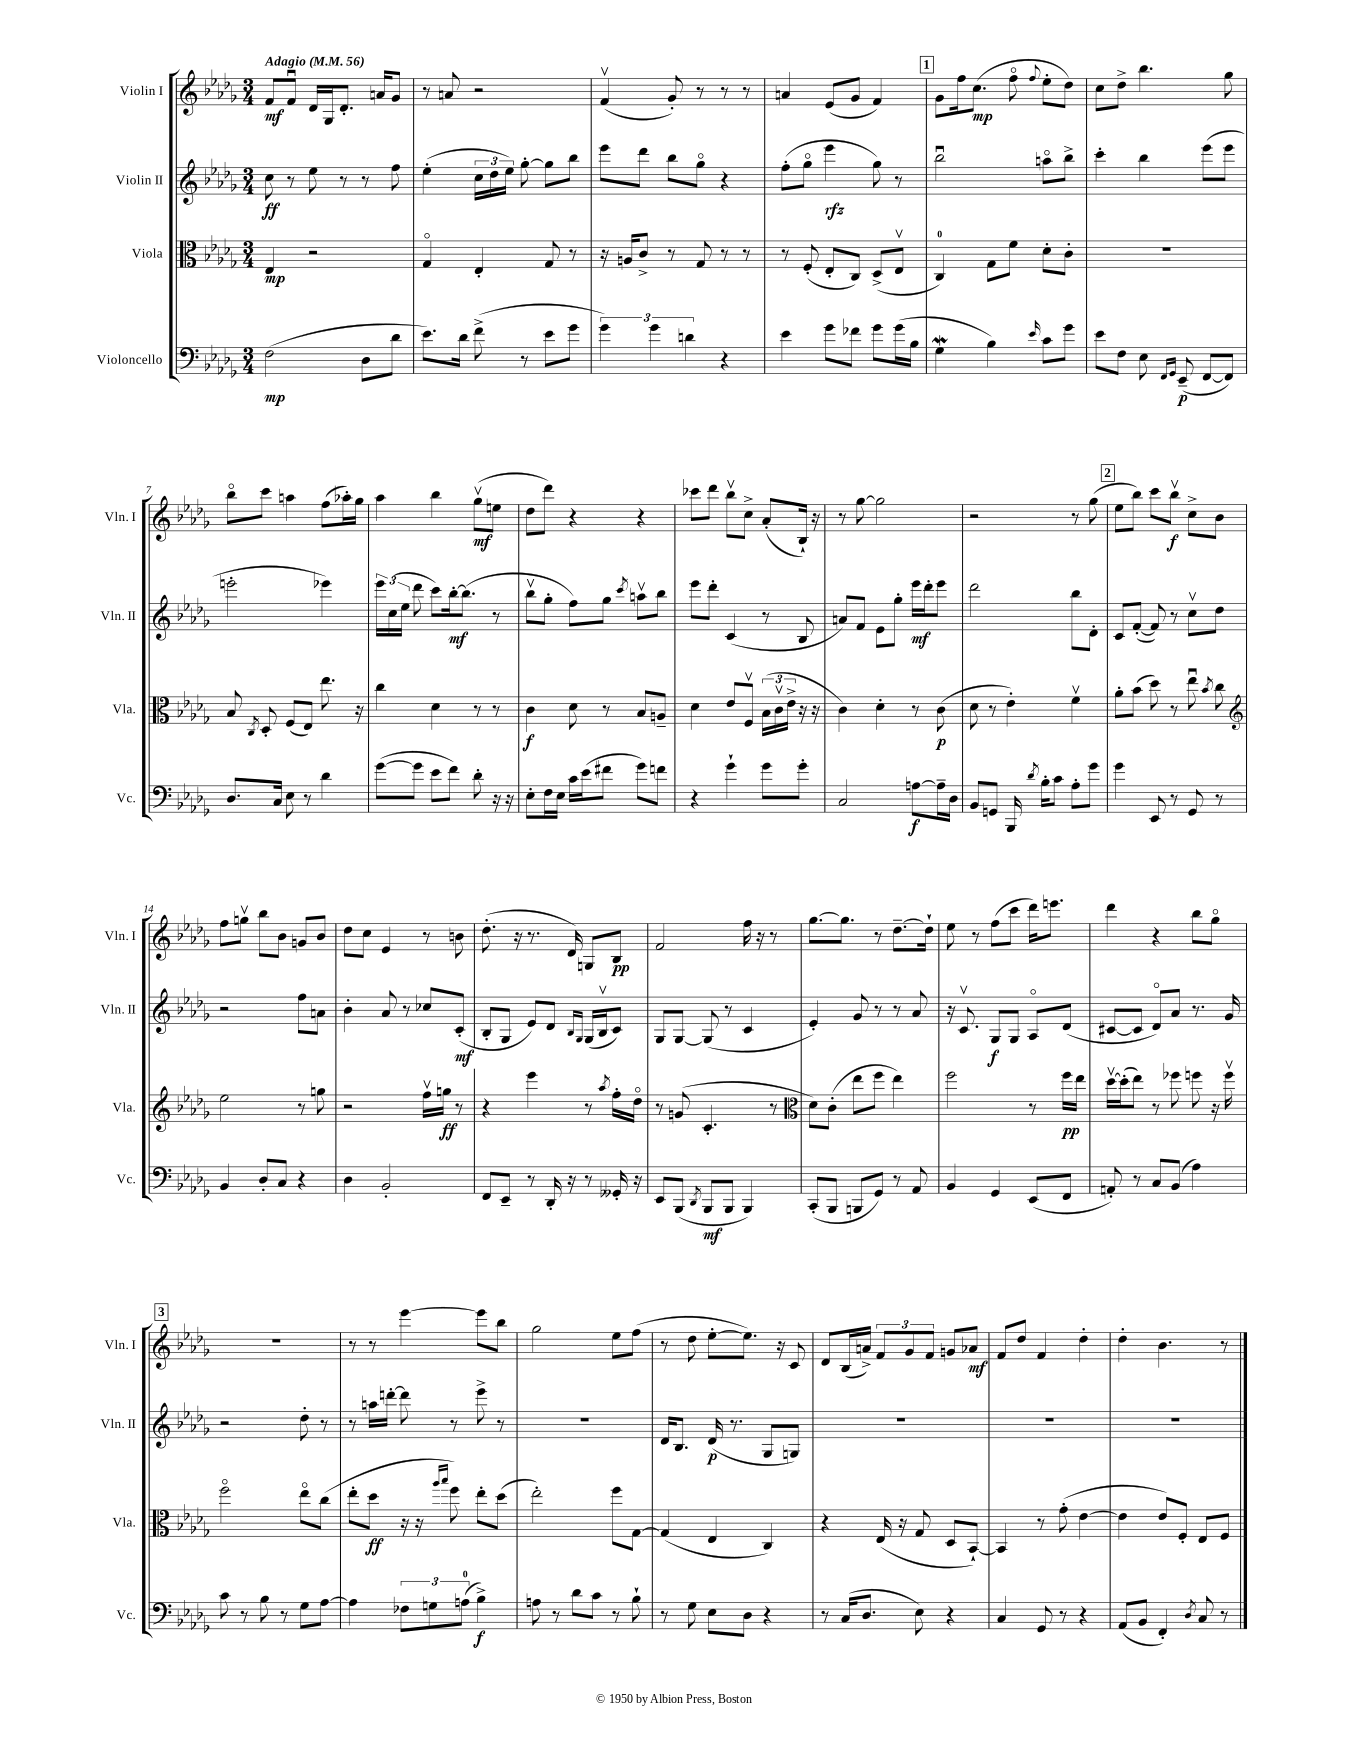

**kern	**dynam	**kern	**dynam	**kern	**dynam	**kern	**dynam
*part4	*part4	*part3	*part3	*part2	*part2	*part1	*part1
*staff4	*staff4	*staff3	*staff3	*staff2	*staff2	*staff1	*staff1
*I"Violoncello	*	*I"Viola	*	*I"Violin II	*	*I"Violin I	*
*I'Vc.	*	*I'Vla.	*	*I'Vln. II	*	*I'Vln. I	*
*clefF4	*	*clefC3	*	*clefG2	*	*clefG2	*
*k[b-e-a-d-g-]	*	*k[b-e-a-d-g-]	*	*k[b-e-a-d-g-]	*	*k[b-e-a-d-g-]	*
*M3/4	*	*M3/4	*	*M3/4	*	*M3/4	*
*MM56	*	*MM56	*	*MM56	*	*MM56	*
=1	=1	=1	=1	=1	=1	=1	=1
!	!	!	!	!	!	!LO:TX:a:B:t=Adagio	!
(2F\	mp	4E-/	mp	8cc\	ff	8f/L	mf
.	.	.	.	8r	.	8fu/J	.
.	.	2r	.	8ee-\	.	16d-/LL	.
.	.	.	.	.	.	16G-/J	.
.	.	.	.	8r	.	8.d-'/J	.
8D-\L	.	.	.	8r	.	.	.
.	.	.	.	.	.	16an/KL	.
8d-\J	.	.	.	8ff\	.	8g-/J	.
=2	=2	=2	=2	=2	=2	=2	=2
8.e-\L)	.	4G-/	.	(4ee-'\	.	8r	.
.	.	.	.	.	.	8an/	.
16d-\Jk	.	.	.	.	.	.	.
(8f^\	.	4E-'/	.	24cc\LL	.	2r	.
.	.	.	.	24dd-\	.	.	.
.	.	.	.	24ee-\JJ)	.	.	.
8r	.	.	.	[8gg-'\	.	.	.
8e-\L	.	8G-/	.	8gg-\L]	.	.	.
8g-\J	.	8r	.	8bb-\J	.	.	.
=3	=3	=3	=3	=3	=3	=3	=3
6g-\)	.	16r	.	8eee-\L	.	(4fv/	.
.	.	16An/KL	.	.	.	.	.
.	.	8c^/J	.	8ddd-\J	.	.	.
6g-\	.	.	.	.	.	.	.
.	.	8r	.	8bb-\L	.	8g-'/)	.
6dn\	.	.	.	.	.	.	.
.	.	8G-/	.	8gg-\J	.	8r	.
4r	.	8r	.	4r	.	8r	.
.	.	8r	.	.	.	8r	.
=4	=4	=4	=4	=4	=4	=4	=4
4e-\	.	8r	.	(8ff'\L	.	4an/	.
.	.	(8F'/	.	8gg-\J	.	.	.
8g-\L	.	8E-'/L	.	4eee-\	rfz	(8e-/L	.
8f-X\J	.	8C/J)	.	.	.	8g-/J	.
8g-\L	.	(8D-^/L	.	8gg-\)	.	4f/)	.
(16g-\L	.	8E-v/J	.	8r	.	.	.
16B-\JJ	.	.	.	.	.	.	.
!!LO:REH:place=s1:t=1
=5	=5	=5	=5	=5	=5	=5	=5
4G-w\	.	4C/)	.	2bb-u\	.	8g-\L	.
.	.	.	.	.	.	16ff\k	.
.	.	.	.	.	.	(8.cc\J	mp
4B-\)	.	8G-\L	.	.	.	.	.
.	.	8f\J	.	.	.	8ff\	.
16qqe-/	.	.	.	.	.	8qqff/	.
8c\L	.	8d-'\L	.	8aan\L	.	8ee-'\L	.
8g-\J	.	8c'\J	.	8bb-^\J	.	8dd-\J)	.
=6	=6	=6	=6	=6	=6	=6	=6
8e-\L	.	2.r	.	4ccc'\	.	8cc\L	.
8F\J	.	.	.	.	.	8dd-^\J	.
8E-\	.	.	.	4bb-\	.	4.bb-\	.
16qqFF/LL	.	.	.	.	.	.	.
16qqGG-/JJ	.	.	.	.	.	.	.
(8EE-~/	p	.	.	.	.	.	.
[8FF/L	.	.	.	(8eee-\L	.	.	.
8FF/J])	.	.	.	8eee-\J	.	8gg-\	.
!!LO:LB:g=z
=7	=7	=7	=7	=7	=7	=7	=7
8.D-/L	.	8B-/	.	2eeen'\	.	8bb-\L	.
.	.	8qC/	.	.	.	.	.
.	.	8D-'/	.	.	.	8ccc\J	.
16C/Jk	.	.	.	.	.	.	.
8E-\	.	(8F/L	.	.	.	4aan\	.
8r	.	8E-/J)	.	.	.	.	.
4d-\	.	8.ee-\	.	4eee-X\)	.	(8ff\L	.
.	.	.	.	.	.	16aa-X'\L)	.
.	.	16r	.	.	.	16gg-\JJ	.
=8	=8	=8	=8	=8	=8	=8	=8
([8g-\L	.	4cc\	.	24eee-\LL	.	4aa-\	.
.	.	.	.	(24cc\	.	.	.
.	.	.	.	24ee-\JJ	.	.	.
8g-\J]	.	.	.	8ddd-\	.	.	.
8e-\L	.	4d-\	.	8ccc\L)	.	4bb-\	.
8f\J)	.	.	.	[16bb-'\k	mf	.	.
.	.	.	.	(8.bb-\J]	.	.	.
8d-'\	.	8r	.	.	.	(8gg-v\L	mf
16r	.	8r	.	8r	.	8een\J	.
16r	.	.	.	.	.	.	.
=9	=9	=9	=9	=9	=9	=9	=9
8E-'\L	.	4c\	f	8bb-v\L	.	8dd-\L	.
16F\L	.	.	.	8gg-'\J	.	8ddd-\J)	.
16E-\JJ	.	.	.	.	.	.	.
16c\LL	.	8d-\	.	8ff\L)	.	4r	.
(16e-\J	.	.	.	.	.	.	.
8f#X\J	.	8r	.	8gg-\J	.	.	.
.	.	.	.	8qccc/	.	.	.
8g-\L)	.	8B-/L	.	8aanv\L	.	4r	.
8fn\J	.	8An~/J	.	8bb-\J	.	.	.
=10	=10	=10	=10	=10	=10	=10	=10
4r	.	4d-\	.	8eee-\L	.	8ccc-X\L	.
.	.	.	.	8ddd-'\J	.	8ddd-\J	.
4g-`\	.	8e-/L	.	(4c/	.	8bb-v\L	.
.	.	8Fv/J	.	.	.	8cc^\J	.
8g-\L	.	(24B-\LL	.	8r	.	(8a-'/L	.
.	.	24cv\	.	.	.	.	.
.	.	24e-^\JJ	.	.	.	.	.
8g-'\J	.	16r	.	8B-/	.	16B-`/Jk)	.
.	.	16r	.	.	.	16r	.
=11	=11	=11	=11	=11	=11	=11	=11
2C/	.	4c\)	.	8an/L)	.	8r	.
.	.	.	.	8f/J	.	[8gg-\	.
.	.	4d-'\	.	8e-\L	.	2gg-\]	.
.	.	.	.	8gg-'\J	.	.	.
[8An\L	f	8r	.	16eee-\LL	mf	.	.
.	.	.	.	16ddd-'\J	.	.	.
16A~\L]	.	(8c\	p	8eee-\J	.	.	.
16D-\JJ	.	.	.	.	.	.	.
=12	=12	=12	=12	=12	=12	=12	=12
8BB-/L	.	8d-\	.	2ddd-\	.	2r	.
8GGn/J	.	8r	.	.	.	.	.
16BBB-/	.	4e-'\)	.	.	.	.	.
8qd-/	.	.	.	.	.	.	.
16B-'\KL	.	.	.	.	.	.	.
8c\J	.	.	.	.	.	.	.
8A-'\L	.	4fv\	.	8bb-\L	.	8r	.
8g-\J	.	.	.	8d-'\J	.	(8gg-\	.
!!LO:REH:place=s1:t=2
=13	=13	=13	=13	=13	=13	=13	=13
4g-\	.	8a-'\L	.	8c/L	.	8ee-\L	.
.	.	(8b-\J	.	([8f'/J	.	8bb-\J)	.
8EE-/	.	8dd-\)	.	8f/])	.	8ccc\L	.
8r	.	8r	.	8r	.	8bb-v\J	f
8GG-/	.	8ee-u\	.	8ccv\L	.	8cc^\L	.
.	.	8qb-/	.	.	.	.	.
8r	.	8cc\	.	8dd-\J	.	8b-\J	.
!!LO:LB:g=z
=14	=14	=14	=14	=14	=14	=14	=14
*	*	*clefG2	*	*	*	*	*
4BB-/	.	2ee-\	.	2r	.	8ff\L	.
.	.	.	.	.	.	8ggnv\J	.
8D-'/L	.	.	.	.	.	8bb-\L	.
8C/J	.	.	.	.	.	8b-\J	.
4r	.	8r	.	8ff\L	.	8gn/L	.
.	.	8ggn\	.	8an\J	.	8b-/J	.
=15	=15	=15	=15	=15	=15	=15	=15
4D-\	.	2r	.	4b-'\	.	8dd-\L	.
.	.	.	.	.	.	8cc\J	.
2BB-'/	.	.	.	8a-/	.	4e-/	.
.	.	.	.	8r	.	.	.
.	.	16ffv\LL	.	8cc-X/L	.	8r	.
.	.	16ggn\JJ	ff	.	.	.	.
.	.	8r	.	(8c'/J	mf	8bn\	.
=16	=16	=16	=16	=16	=16	=16	=16
8FF/L	.	4r	.	8B-'/L	.	(8.dd-'\	.
8EE-~/J	.	.	.	8G-/J	.	.	.
.	.	.	.	.	.	16r	.
8r	.	4eee-\	.	8e-/L)	.	8.r	.
16DD-'/	.	.	.	8d-/J	.	.	.
16r	.	.	.	.	.	16d-/)	.
.	.	.	.	16qqB-/LL	.	.	.
.	.	.	.	16qqG-/JJ	.	.	.
8r	.	8r	.	(16G-/LL	.	8Gn/L	.
.	.	.	.	16B-v/J	.	.	.
.	.	8qaa-/	.	.	.	.	.
16GG--X'/	.	16ff'\LL	.	8c/J)	.	8B-/J	pp
16r	.	16dd-\JJ	.	.	.	.	.
=17	=17	=17	=17	=17	=17	=17	=17
8EE-/L	.	8r	.	8G-/L	.	2f/	.
(8BBB-/J	.	(8gn/	.	[8G-/J	.	.	.
8qDD-/	.	.	.	.	.	.	.
8BBB-/L	mf	4.c'/	.	(8G-/]	.	.	.
8BBB-/J	.	.	.	8r	.	.	.
4BBB-/)	.	.	.	4c/	.	16ff\	.
.	.	.	.	.	.	16r	.
.	.	8r	.	.	.	8r	.
=18	=18	=18	=18	=18	=18	=18	=18
*	*	*clefC3	*	*	*	*	*
(8CC'/L	.	8d-\L)	.	4e-'/)	.	[8.gg-\L	.
8BBB-/J	.	(8c'\J	.	.	.	.	.
.	.	.	.	.	.	8.gg-\J]	.
8BBBn/L	.	8ee-\L	.	8g-/	.	.	.
8GG-/J)	.	8ff\J	.	8r	.	8r	.
8r	.	4ee-\)	.	8r	.	[8.dd-~\L	.
8AA-/	.	.	.	8a-/	.	.	.
.	.	.	.	.	.	16dd-`\Jk]	.
=19	=19	=19	=19	=19	=19	=19	=19
4BB-/	.	2ff\	.	16r	.	8ee-\	.
.	.	.	.	8.cv/	.	.	.
.	.	.	.	.	.	8r	.
4GG-/	.	.	.	8G-/L	f	(8ff\L	.
.	.	.	.	8G-/J	.	8ccc\J	.
(8EE-/L	.	8r	.	8A-/L	.	16ddd-\KL)	.
.	.	.	.	.	.	8.eeen\J	.
8FF/J	.	16ff\LL	pp	(8d-/J	.	.	.
.	.	16ee-\JJ	.	.	.	.	.
=20	=20	=20	=20	=20	=20	=20	=20
8AAn'/)	.	[16dd-v\LL	.	[8c#X/L	.	4ddd-\	.
.	.	(16dd-'\J]	.	.	.	.	.
8r	.	8ee-\J)	.	8c#/J]	.	.	.
8C/L	.	8r	.	8d-/L)	.	4r	.
(8BB-/J	.	8ff-X\	.	8a-/J	.	.	.
4A-\)	.	8ffn\	.	8.r	.	8bb-\L	.
.	.	16r	.	.	.	8gg-\J	.
.	.	16ffv\	.	16g-/	.	.	.
!!LO:LB:g=z
!!LO:REH:place=s1:t=3
=21	=21	=21	=21	=21	=21	=21	=21
8c\	.	2ff\	.	2r	.	2.r	.
8r	.	.	.	.	.	.	.
8B-\	.	.	.	.	.	.	.
8r	.	.	.	.	.	.	.
8G-\L	.	8ee-\L	.	8dd-'\	.	.	.
[8A-\J	.	(8cc\J	.	8r	.	.	.
=22	=22	=22	=22	=22	=22	=22	=22
4A-\]	.	8ee-'\L	.	8r	.	8r	.
.	.	8dd-\J	ff	16aan\LL	.	8r	.
.	.	.	.	[16dddn'\JJ	.	.	.
12F-X\L	.	16r	.	8ddd\]	.	[4eee-\	.
.	.	16r	.	.	.	.	.
12Gn\	.	.	.	.	.	.	.
.	.	16qqaa-/LL	.	.	.	.	.
.	.	16qqbb-/JJ	.	.	.	.	.
.	.	8ff\)	.	8r	.	.	.
(12An\J	.	.	.	.	.	.	.
4B-^\)	f	8ee-'\L	.	8eee-^\	.	8eee-\L]	.
.	.	(8dd-\J	.	8r	.	8bb-\J	.
=23	=23	=23	=23	=23	=23	=23	=23
8An\	.	2ee-'\)	.	2.r	.	2gg-\	.
8r	.	.	.	.	.	.	.
8d-\L	.	.	.	.	.	.	.
8c\J	.	.	.	.	.	.	.
8r	.	8ff\L	.	.	.	8ee-\L	.
8B-`\	.	[8G-\J	.	.	.	(8ff\J	.
=24	=24	=24	=24	=24	=24	=24	=24
8r	.	(4G-/]	.	16d-/KL	.	8r	.
.	.	.	.	8.B-/J	.	.	.
8G-\	.	.	.	.	.	8dd-\	.
8E-\L	.	4E-/	.	(16d-/	p	[8ee-'\L	.
.	.	.	.	8.r	.	.	.
8D-\J	.	.	.	.	.	8.ee-\J])	.
4r	.	4C/)	.	8G-/L	.	.	.
.	.	.	.	.	.	16r	.
.	.	.	.	8Gn/J)	.	8c/	.
=25	=25	=25	=25	=25	=25	=25	=25
8r	.	4r	.	2.r	.	8d-/L	.
(16C/KL	.	.	.	.	.	(16B-/L	.
8.D-/J	.	.	.	.	.	16an^/JJ)	.
.	.	(16E-/	.	.	.	12f/L	.
.	.	16r	.	.	.	.	.
.	.	.	.	.	.	12g-/	.
8E-\)	.	8G-/	.	.	.	.	.
.	.	.	.	.	.	12f/J	.
4r	.	8D-/L	.	.	.	8gn/L	.
.	.	[8BB-`/J)	.	.	.	8a-X/J	mf
=26	=26	=26	=26	=26	=26	=26	=26
4C/	.	4BB-/]	.	2.r	.	8f/L	.
.	.	.	.	.	.	8dd-/J	.
8GG-/	.	8r	.	.	.	4f/	.
8r	.	(8g-'\	.	.	.	.	.
4r	.	[4e-\	.	.	.	4dd-'\	.
=27	=27	=27	=27	=27	=27	=27	=27
(8AA-/L	.	4e-\]	.	2.r	.	4dd-'\	.
8BB-/J	.	.	.	.	.	.	.
4FF'/)	.	8e-/L)	.	.	.	4.b-\	.
.	.	8F'/J	.	.	.	.	.
8qD-/	.	.	.	.	.	.	.
8C/	.	8E-/L	.	.	.	.	.
8r	.	8F/J	.	.	.	8r	.
==	==	==	==	==	==	==	==
*-	*-	*-	*-	*-	*-	*-	*-
